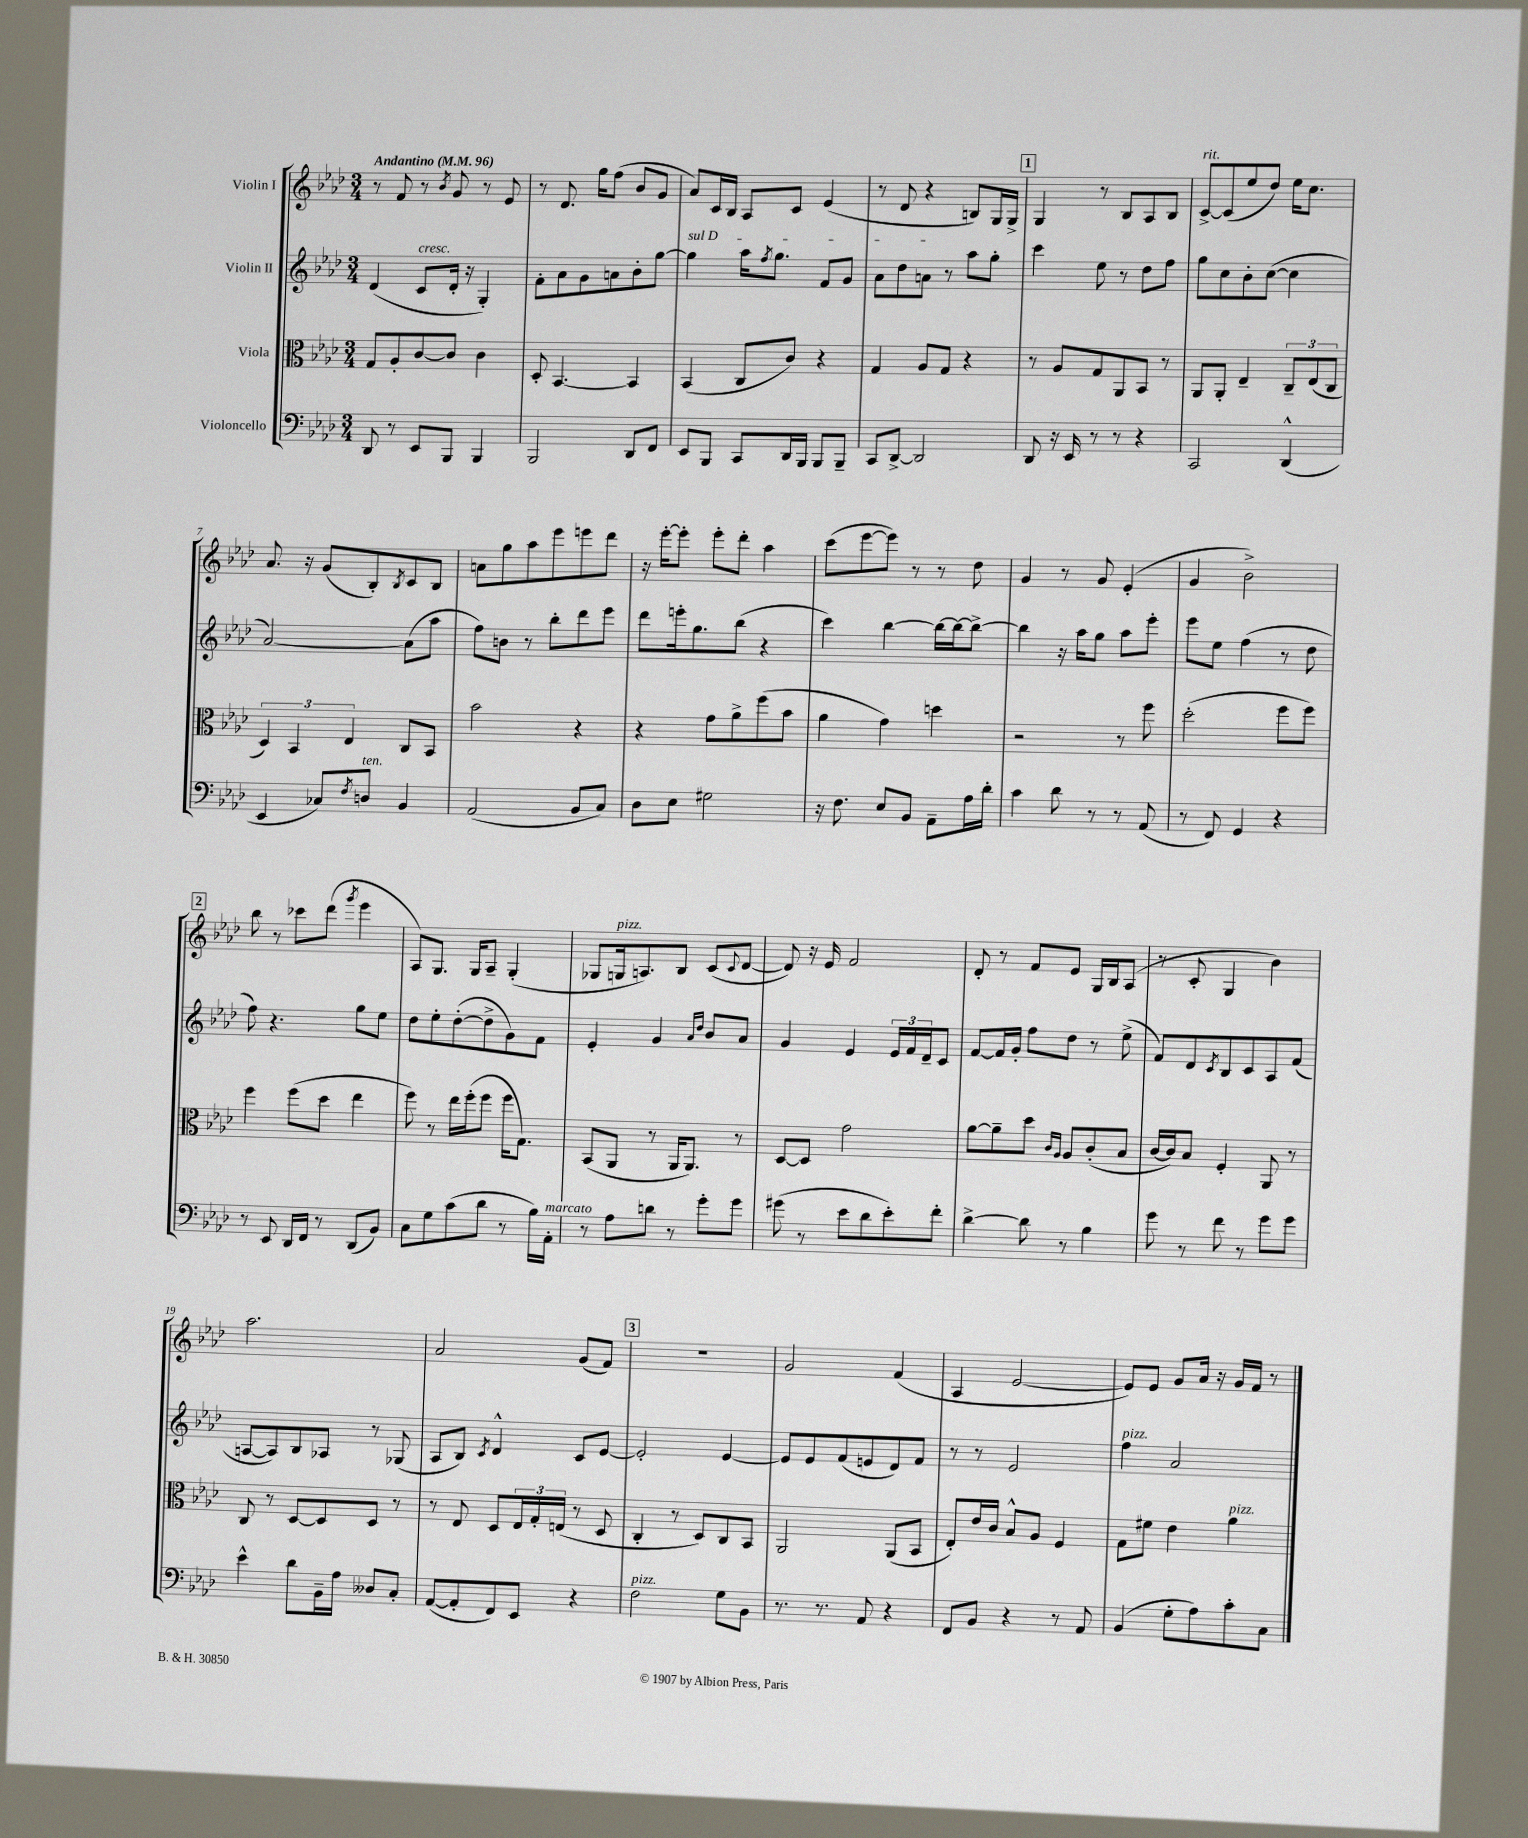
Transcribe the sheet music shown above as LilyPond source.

<<
\new StaffGroup <<
\new Staff = "s0" \with { instrumentName = "Violin I" } {
    \clef treble \key aes \major \numericTimeSignature \time 3/4 \tempo "Andantino" 4 = 96
    r8 f'8 r8 \acciaccatura { bes'8 } g'8 r8 ees'8 |
    r8 des'8. g''16 f''8( bes'8 g'8 |
    aes'8) c'16 bes16 aes8 c'8 ees'4( |
    r8 des'8 r4 b8) g16 g16-> |
    \mark \markup { \box "1" } g4 r8 bes8 aes8 bes8 |
    c'8~->^\markup { \italic "rit." } c'8( ees''8 des''8) ees''16 c''8. |
    aes'8. r16 g'8( bes8-.) \acciaccatura { bes8 } c'8 bes8 |
    a'8 g''8 aes''8 ees'''8 e'''8 des'''8 |
    r16 ees'''16~-. ees'''8-. ees'''8-. des'''8-. aes''4 |
    c'''8( ees'''8~ ees'''8) r8 r8 des''8 |
    g'4 r8 g'8 ees'4-.( |
    g'4 bes'2->) |
    \mark \markup { \box "2" } bes''8 r8 ces'''8 des'''8( \acciaccatura { g'''8 } ees'''4 |
    aes8) g8. g16 aes8-- g4-.( |
    ges8 g16^\markup { \italic "pizz." } a8.) bes8 c'8( \appoggiatura { c'8 } des'8~ |
    des'8) r16 ees'16 f'2 |
    des'8-. r8 f'8 ees'8 g16 bes16 aes8( |
    r8 c'8-. g4 bes'4) |
    aes''2. |
    aes'2 g'8( f'8) |
    \mark \markup { \box "3" } R2. |
    g'2 f'4( |
    aes4 ees'2~ |
    ees'8) ees'8 g'8 aes'16 r16 g'16 f'16 r8 \bar "|." |
}
\new Staff = "s1" \with { instrumentName = "Violin II" } {
    \clef treble \key aes \major \numericTimeSignature \time 3/4
    des'4( c'8^\markup { \italic "cresc." } des'16-. r16 g4-.) |
    f'8-. aes'8 g'8 a'8 bes'8-. g''8~ |
    \once \override TextSpanner.bound-details.left.text = \markup { \italic "sul D" } g''4\startTextSpan aes''16 \acciaccatura { f''8 } g''8. f'8 g'8 |
    aes'8 des''8 a'8\stopTextSpan r8 aes''8 g''8-. |
    \mark \markup { \box "1" } c'''4 ees''8 r8 des''8 f''8 |
    g''8 c''8 bes'8-. c''8~( c''4 |
    aes'2~) aes'8( aes''8 |
    f''8) b'8 r8 bes''8-. des'''8 ees'''8 |
    des'''8 e'''16-. g''8. bes''8( r4 |
    c'''4) bes''4~ bes''16~ bes''16~ bes''8~-> |
    bes''4 r16 aes''16 g''8 aes''8 ees'''8-. |
    ees'''8 ees''8 f''4( r8 des''8 |
    \mark \markup { \box "2" } f''8) r4. g''8 ees''8 |
    des''8 ees''8-. des''8~-.( des''8-> g'8) f'8 |
    ees'4-. g'4 \grace { aes'16 des''16 } bes'8 aes'8 |
    g'4 ees'4 \tuplet 3/2 { ees'16 f'16 des'16-- } c'8 |
    f'8~ f'16 g'16-. f''8 des''8 r8 ees''8->( |
    f'8) des'8 \acciaccatura { c'8 } bes8 c'8 aes8 f'8( |
    a8~ a8) bes8 aes8 r8 ges8( |
    aes8 bes8) \acciaccatura { c'8 } des'4-^ c'8 ees'8~ |
    \mark \markup { \box "3" } ees'2-. ees'4~ |
    ees'8 ees'8 f'8( e'8 des'8) f'8 |
    r8 r8 ees'2 |
    f''4^\markup { \italic "pizz." } aes'2 \bar "|." |
}
\new Staff = "s2" \with { instrumentName = "Viola" } {
    \clef alto \key aes \major \numericTimeSignature \time 3/4
    g8 aes8-. c'8~ c'8 c'4 |
    des8-. bes,4.~ bes,4 |
    bes,4( c8 c'8) r4 |
    g4 aes8 g8 r4 |
    \mark \markup { \box "1" } r8 aes8 g8 aes,8 bes,8 r8 |
    aes,8 aes,8-. ees4-- \tuplet 3/2 { c8-- ees8( c8 } |
    \tuplet 3/2 { des4) bes,4 ees4 } c8 bes,8 |
    bes'2 r4 |
    r4 g'8 aes'8-> f''8( bes'8 |
    aes'4 g'4) d''4 |
    r2 r8 f''8 |
    des''2-.( f''8 f''8) |
    \mark \markup { \box "2" } f''4 f''8( des''8 ees''4 |
    f''8) r8 ees''16 f''16-.( f''8 f''16 g8.) |
    bes,8( aes,8 r8 aes,16 aes,8.) r8 |
    des8~ des8 g'2 |
    aes'8~ aes'8-- des''8 \grace { c'16 aes16 } aes8 c'8-.( bes8 |
    c'16~ c'16) bes8 f4-. aes,8 r8 |
    c8 r8 des8~ des8 des8 r8 |
    r8 ees8 des8 \tuplet 3/2 { ees16 g16-. e16( } r8 des8 |
    \mark \markup { \box "3" } c4-. r8 des8) c8 bes,8 |
    aes,2 aes,8( bes,8 |
    ees8-.) ees'16 c'16 bes8-^ aes8 f4 |
    g8 fis'8 ees'4 aes'4^\markup { \italic "pizz." } \bar "|." |
}
\new Staff = "s3" \with { instrumentName = "Violoncello" } {
    \clef bass \key aes \major \numericTimeSignature \time 3/4
    des,8 r8 ees,8 bes,,8 bes,,4 |
    bes,,2 des,8 f,8 |
    ees,8 bes,,8 c,8 des,16 bes,,16 bes,,8 bes,,8-- |
    c,8 des,8~-> des,2 |
    \mark \markup { \box "1" } des,8 r16 ees,16 r8 r8 r4 |
    c,2 des,4-^( |
    ees,4 ces8) \acciaccatura { f8 } d8^\markup { \italic "ten." } bes,4 |
    aes,2( bes,8 c8) |
    des8 ees8 gis2 |
    r16 f8. ees8 bes,8 aes,8-- aes16 des'16-. |
    c'4 des'8 r8 r8 aes,8( |
    r8 f,8) g,4 r4 |
    \mark \markup { \box "2" } r8 ees,8 des,16 f,16 r8 des,8( bes,8) |
    c8 g8 c'8( des'8 r8 bes16) aes,16-.^\markup { \italic "marcato" } |
    r8 aes8 d'8 r8 g'8-. g'8 |
    gis'8( r8 ees'8 des'8 ees'8-.) f'8-. |
    des'4~-> des'8 r8 bes4 |
    g'8 r8 f'8 r8 g'8 g'8 |
    ees'4-^ des'8 bes,16-- aes16 deses8 c8-. |
    aes,8~( aes,8-. f,8) ees,8 r4 |
    \mark \markup { \box "3" } f2^\markup { \italic "pizz." } g8 bes,8 |
    r8. r8. aes,8 r4 |
    f,8 bes,8 r4 r8 aes,8 |
    bes,4( g8-. aes8) c'8-. c8 \bar "|." |
}
>>
>>
